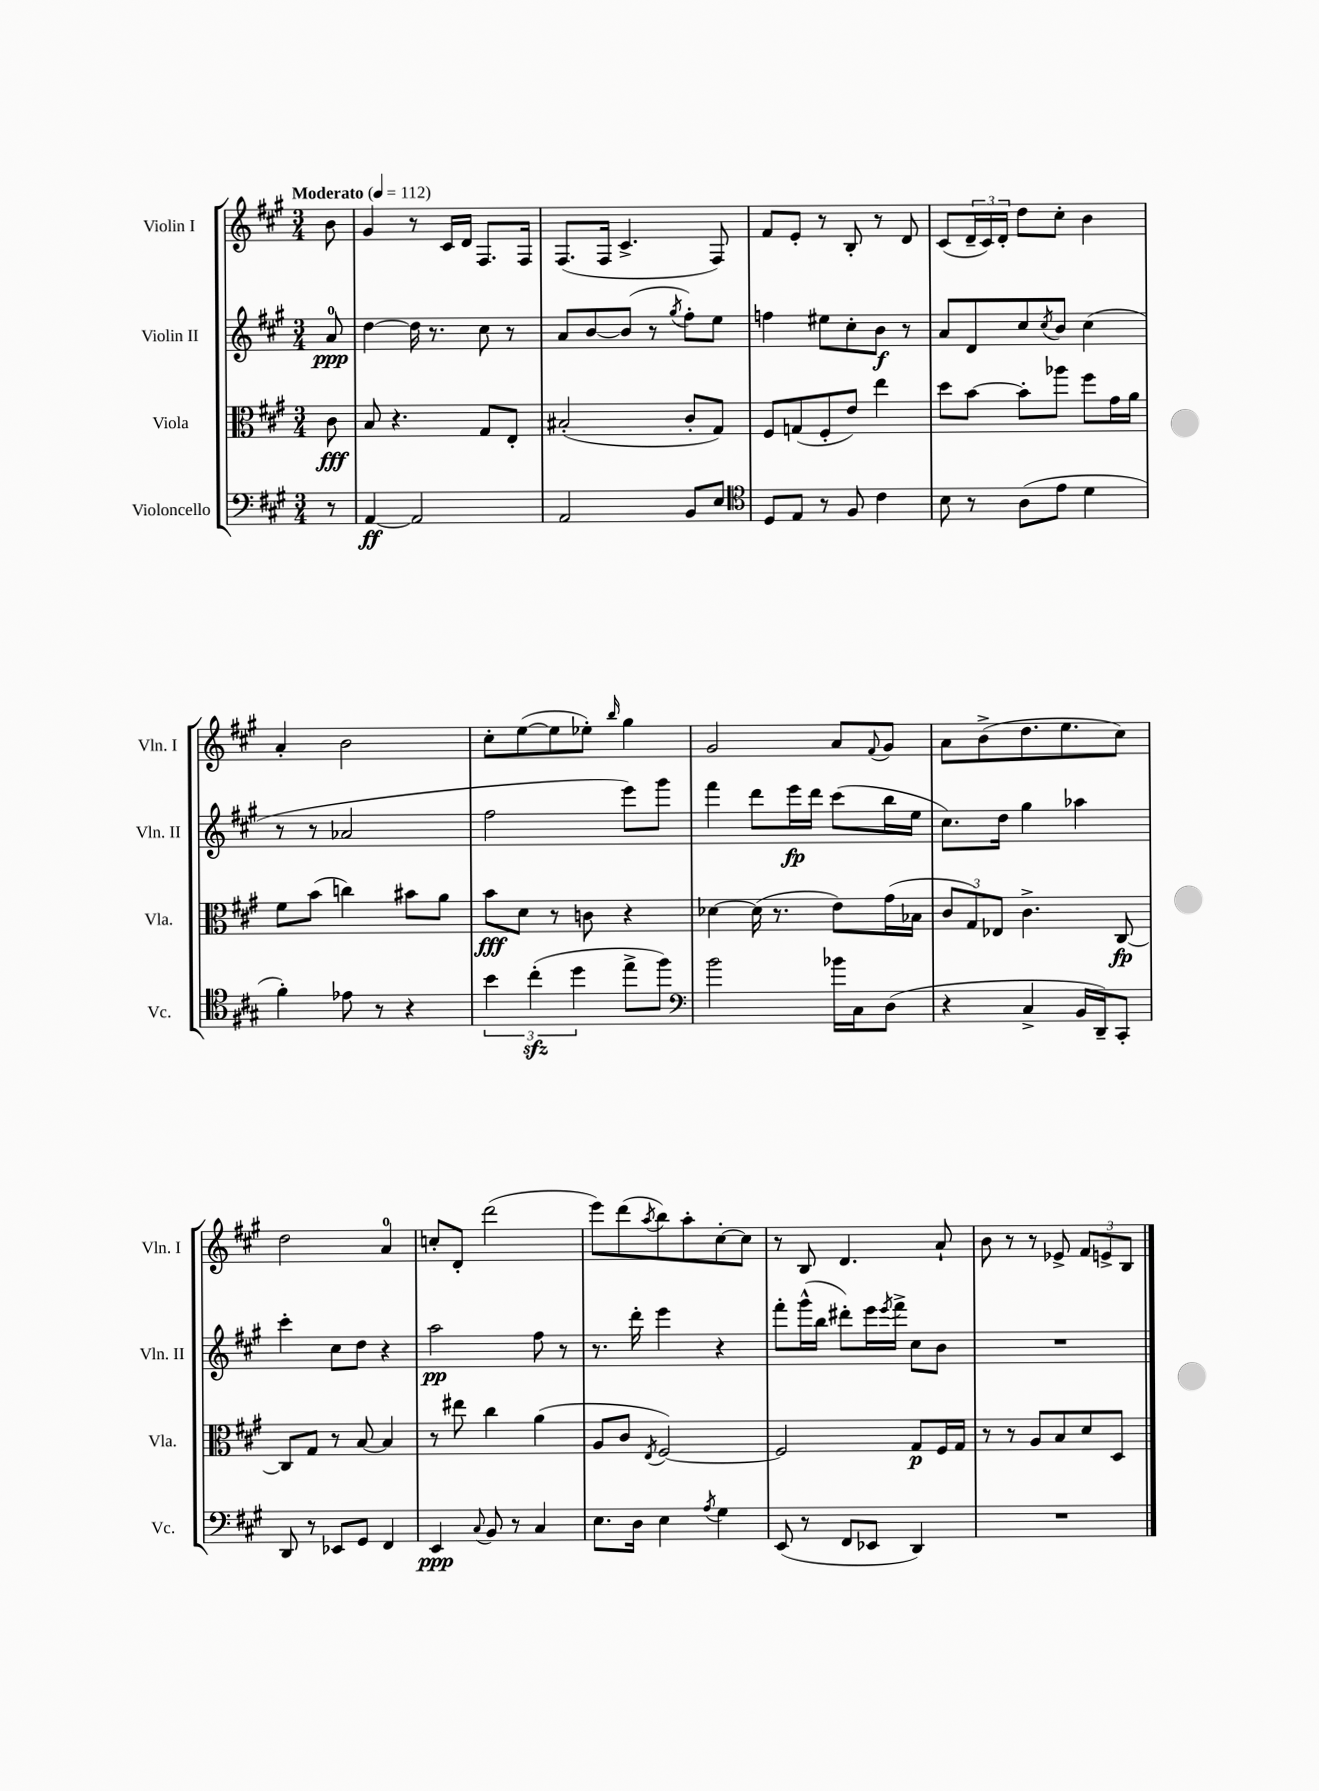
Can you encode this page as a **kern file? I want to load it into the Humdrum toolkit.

**kern	**kern	**kern	**kern
*staff4	*staff3	*staff2	*staff1
*clefF4	*clefC3	*clefG2	*clefG2
*k[f#c#g#]	*k[f#c#g#]	*k[f#c#g#]	*k[f#c#g#]
*M3/4	*M3/4	*M3/4	*M3/4
*MM112	*MM112	*MM112	*MM112
8r	8c#\	8a/	8b\
=	=	=	=
[4AA/	8B/	[4dd\	4g#/
.	4.r	.	.
2AA/]	.	16dd\]	8r
.	.	8.r	.
.	.	.	16c#/LL
.	.	.	16d/JJ
.	8G#/L	8cc#\	8.F#/L
.	8E'/J	8r	.
.	.	.	16F#/Jk
=	=	=	=
2AA/	(2B#'/	8a/L	(8.F#/L
.	.	[8b/	.
.	.	.	16F#/Jk
.	.	(8b/]J	4.c#^/
.	.	8r	.
.	.	8qgg#/	.
8BB/L	8c#'/L	8ff#'\L)	.
8E/J	8G#/J)	8ee\J	8F#/)
=	=	=	=
*clefC4	*	*	*
8D/L	8F#/L	4ff\	8f#/L
8E/J	(8G/	.	8e'/J
8r	8F#'/	8ee#\L	8r
8F#/	8e/J)	8cc#'\	8B'/
4c#\	4ee\	8b\J	8r
.	.	8r	8d/
=	=	=	=
8B\	8dd\L	8a/L	(8c#/L
8r	[8b\J	8d/	24d~/L
.	.	.	24c#/)
.	.	.	24d'/JJ
(8A\L	8b'\]L	8cc#/	8dd\L
.	.	8qcc#/	.
8e\J	8aa-\J	8b/J	8cc#'\J
4d\	8ff#\L	(4cc#\	4b\
.	16g#\L	.	.
.	16a\JJ	.	.
=	=	=	=
4f#'\)	8f#\L	8r	4a'/
.	(8b\J	8r	.
8e-\	4cc\)	2a-/	2b\
8r	.	.	.
4r	8b#\L	.	.
.	8a\J	.	.
=	=	=	=
6b\	8b\L	2ff#\	8cc#'\L
.	8d\J	.	([8ee\
(6cc#'\	.	.	.
.	8r	.	8ee\]
6dd\	.	.	.
.	8c\	.	8ee-'\J)
.	.	.	16qqbb/
8ee^\L	4r	8eee\L)	4gg#\
8ff#\J)	.	8ggg#\J	.
=	=	=	=
*clefF4	*	*	*
2b\	[4d-\	4fff#\	2g#/
.	(16d-\]	8ddd\L	.
.	8.r	.	.
.	.	16eee\L	.
.	.	16ddd\JJ	.
16b-\LL	8e\L)	(8ccc#\L	8a/L
16C#\J	.	.	.
.	.	.	8qqf#/
(8D\J	(16g#\L	16bb\L	8g#/J
.	16B-\JJ	16ee\JJ	.
=	=	=	=
4r	12c#/L	8.cc#\L)	8a\L
.	12G#/)	.	.
.	.	.	(8b^\
.	12E-/J	.	.
.	.	16dd\Jk	.
4C#^/	4.c#^\	4gg#\	8.dd\
.	.	.	8.ee\
16BB/LL	.	4aa-\	.
16DD~/J)	.	.	.
8CC#'/J	[8C#/	.	8cc#\J)
=	=	=	=
8DD/	8C#/]L	4ccc#'\	2dd\
8r	8G#/J	.	.
8EE-/L	8r	8cc#\L	.
8GG#/J	[8B/	8dd\J	.
4FF#/	4B/]	4r	4a/
=	=	=	=
4EE/	8r	2aa\	8cc'/L
.	8ee#\	.	8d'/J
8qqC#/	.	.	.
8BB/	4cc#\	.	(2ddd\
8r	.	.	.
4C#/	(4a\	8ff#\	.
.	.	8r	.
=	=	=	=
8.E\L	8A/L	8.r	8eee\L)
.	8c#/J	.	(8ddd\
16D\Jk	.	16ddd'\	.
.	8qE/	.	8qaa/
4E\	[2F#/)	4eee\	8bb\)
.	.	.	8aa'\
8qA/	.	.	.
4G#\	.	4r	[8cc#'\
.	.	.	8cc#\]J
=	=	=	=
(8EE/	2F#/]	8fff#'\L	8r
8r	.	(16ggg#^^\L	8B/
.	.	16bb\JJ	.
8FF#/L	.	8ddd#'\L)	4.d/
8EE-/J	.	16eee\L	.
.	.	8qeee/	.
.	.	16fff#^\JJ	.
4DD/)	8G#/L	8cc#\L	.
.	16F#/L	8b\J	8a`/
.	16G#/JJ	.	.
=	=	=	=
2.r	8r	2.r	8b\
.	8r	.	8r
.	8A/L	.	8r
.	8B/	.	8e-^/
.	8d/	.	12f#/L
.	.	.	12e^/
.	8D/J	.	.
.	.	.	12B/J
==	==	==	==
*-	*-	*-	*-
